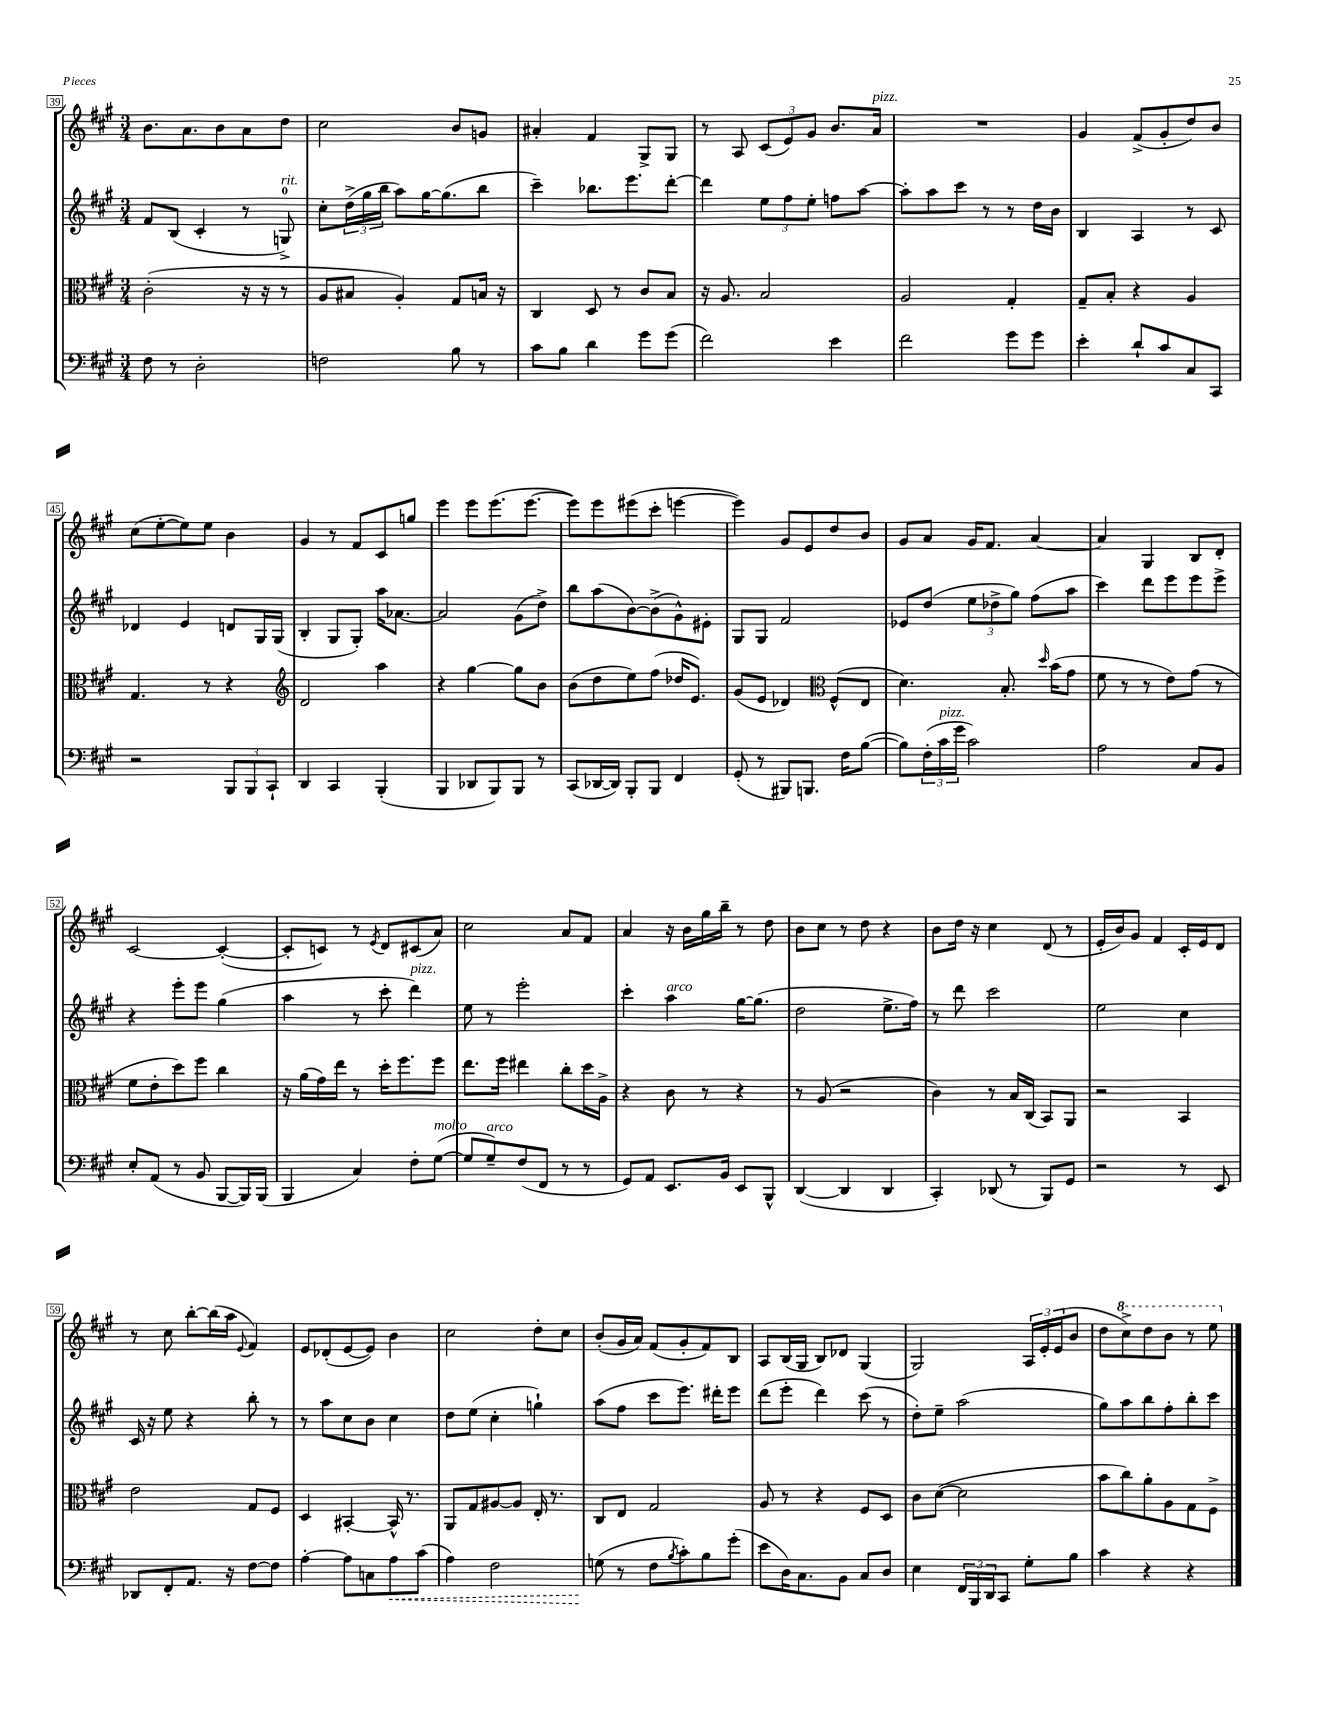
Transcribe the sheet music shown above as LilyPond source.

<<
\new StaffGroup <<
\new Staff = "s0" {
    \clef treble \key a \major \numericTimeSignature \time 3/4
    b'8. a'8. b'8 a'8 d''8 |
    cis''2 b'8 g'8 |
    ais'4-. fis'4 gis8-> gis8 |
    r8 a8 \tuplet 3/2 { cis'8( e'8) gis'8 } b'8. a'16^\markup { \italic "pizz." } |
    R2. |
    gis'4 fis'8->( gis'8-. d''8) b'8 |
    cis''8( e''8~-. e''8) e''8 b'4 |
    gis'4 r8 fis'8 cis'8 g''8 |
    e'''4 e'''8 e'''8.( e'''8.~ |
    e'''8) e'''8 eis'''8( cis'''8-. e'''4~ |
    e'''4) gis'8 e'8 d''8 b'8 |
    gis'8 a'8 gis'16 fis'8. a'4~ |
    a'4 gis4 b8 d'8-. |
    cis'2~ cis'4~-.( |
    cis'8-. c'8) r8 \acciaccatura { e'8 } d'8 cis'8( a'8) |
    cis''2 a'8 fis'8 |
    a'4 r16 b'16 gis''16 b''16-- r8 d''8 |
    b'8 cis''8 r8 d''8 r4 |
    b'8 d''16 r16 cis''4 d'8( r8 |
    e'16-. b'16) gis'8 fis'4 cis'16-. e'16 d'8 |
    r8 cis''8 b''8~-. b''16( a''16 \appoggiatura { e'8 } fis'4) |
    e'8 des'8-.( e'8~ e'8) b'4 |
    cis''2 d''8-. cis''8 |
    b'8-.( gis'16 a'16) fis'8( gis'8-. fis'8) b8 |
    a8 b16( gis16 b8) des'8 gis4( |
    gis2) \tuplet 3/2 { a16 e'16-. e'16( } b'8 |
    d''8 \ottava #1 cis'''8->) d'''8 b''8 r8 e'''8 \ottava #0 \bar "|." |
}
\new Staff = "s1" {
    \clef treble \key a \major \numericTimeSignature \time 3/4
    fis'8 b8( cis'4-. r8 g8-0->^\markup { \italic "rit." }) |
    cis''8-. \tuplet 3/2 { d''16->( gis''16 b''16 } a''8) gis''16~ gis''8.( b''8 |
    cis'''4--) bes''8. e'''8. d'''8~-. |
    d'''4 \tuplet 3/2 { e''8 fis''8 e''8-. } f''8 a''8~ |
    a''8-. a''8 cis'''8 r8 r8 d''16 b'16 |
    b4 a4 r8 cis'8 |
    des'4 e'4 d'8 gis16 gis16( |
    b4-. gis8 gis8-.) a''16 aes'8.~ |
    aes'2 gis'8( d''8->) |
    b''8 a''8( b'8~) b'8->( gis'8-^) eis'8-. |
    gis8 gis8 fis'2 |
    ees'8 d''8( \tuplet 3/2 { e''8 des''8-> gis''8) } fis''8( a''8 |
    cis'''4) d'''8 e'''8 e'''8 e'''8-> |
    r4 e'''8-. e'''8 gis''4( |
    a''4 r8 cis'''8-. d'''4^\markup { \italic "pizz." }) |
    e''8 r8 e'''2-. |
    cis'''4-. a''4^\markup { \italic "arco" } gis''16~ gis''8.( |
    d''2 e''8.-> fis''16) |
    r8 d'''8 cis'''2 |
    e''2 cis''4 |
    cis'16 r16 e''8 r4 b''8-. r8 |
    r8 a''8 cis''8 b'8 cis''4 |
    d''8 e''8( cis''4-. g''4-!) |
    a''8( fis''8 cis'''8 e'''8.) dis'''16-. e'''8 |
    d'''8( e'''8-. d'''4) cis'''8( r8 |
    d''8-.) e''8-- a''2( |
    gis''8) a''8 b''8 fis''8-. b''8-. cis'''8 \bar "|." |
}
\new Staff = "s2" {
    \clef alto \key a \major \numericTimeSignature \time 3/4
    cis'2-.( r16 r16 r8 |
    a8 bis8 a4-.) gis8 b16 r16 |
    cis4 d8 r8 cis'8 b8 |
    r16 a8. b2 |
    a2 gis4-. |
    gis8-- b8-. r4 a4 |
    gis4. r8 r4 |
    \clef treble d'2 a''4 |
    r4 gis''4~ gis''8 b'8 |
    b'8( d''8 e''8) fis''8( des''16 e'8.) |
    gis'8( e'8 des'4) \clef alto fis8-^( e8 |
    d'4.) b8.-. \grace { d''16 } b'16( gis'8 |
    fis'8 r8 r8 e'8) gis'8( r8 |
    fis'8 e'8-. d''8) fis''8 cis''4 |
    r16 a'16( gis'16) e''16 r8 d''16-. fis''8. fis''8 |
    e''8. fis''16 eis''4 cis''8-. d''16 a16-> |
    r4 cis'8 r8 r4 |
    r8 a8( r2 |
    cis'4) r8 b16 cis16( b,8) a,8 |
    r2 b,4 |
    e'2 gis8 fis8 |
    d4 bis,4~-. bis,16-^ r8. |
    a,8 gis8 ais8~ ais8 e16-. r8. |
    cis8 e8 gis2 |
    a8 r8 r4 fis8 d8 |
    cis'8 d'8~( d'2 |
    b'8 cis''8) a'8-. a8 gis8 fis8-> \bar "|." |
}
\new Staff = "s3" {
    \clef bass \key a \major \numericTimeSignature \time 3/4
    fis8 r8 d2-. |
    f2 b8 r8 |
    cis'8 b8 d'4 gis'8 gis'8( |
    fis'2) e'4 |
    fis'2 gis'8 gis'8 |
    e'4-. d'8-! cis'8 cis8 cis,8 |
    r2 \tuplet 3/2 { b,,8 b,,8 cis,8-! } |
    d,4 cis,4 b,,4-.( |
    b,,4 des,8 b,,8) b,,8 r8 |
    cis,8( des,16~ des,16) b,,8-. b,,8 fis,4 |
    gis,8-.( r8 bis,,8) b,,8. fis16 b8~( |
    b8) \tuplet 3/2 { fis16-.( cis'16^\markup { \italic "pizz." } gis'16 } cis'2) |
    a2 cis8 b,8 |
    e8-. a,8( r8 b,8 b,,8~ b,,16) b,,16( |
    b,,4 cis4) fis8-. gis8~^\markup { \italic "molto" }( |
    gis8 gis8--^\markup { \italic "arco" }) fis8( fis,8 r8 r8 |
    gis,8) a,8 e,8. b,16 e,8 b,,8-^ |
    d,4~( d,4 d,4 |
    cis,4-.) des,8( r8 b,,8) gis,8 |
    r2 r8 e,8 |
    des,8 fis,8-. a,8. r16 fis8~ fis8 |
    a4~-. a8 c8 \once \override Hairpin.style = #'dashed-line a8\< cis'8( |
    a4) fis2 |
    g8\!( r8 fis8 \acciaccatura { b8 } cis'8-.) b8 gis'8-.( |
    e'8 d16) cis8. b,8 cis8 d8 |
    e4 \tuplet 3/2 { fis,16 b,,16 d,16 } cis,8 gis8-. b8 |
    cis'4 r4 r4 \bar "|." |
}
>>
>>
\layout { \context { \Score currentBarNumber = #39 \override BarNumber.stencil = #(make-stencil-boxer 0.1 0.3 ly:text-interface::print) } }
